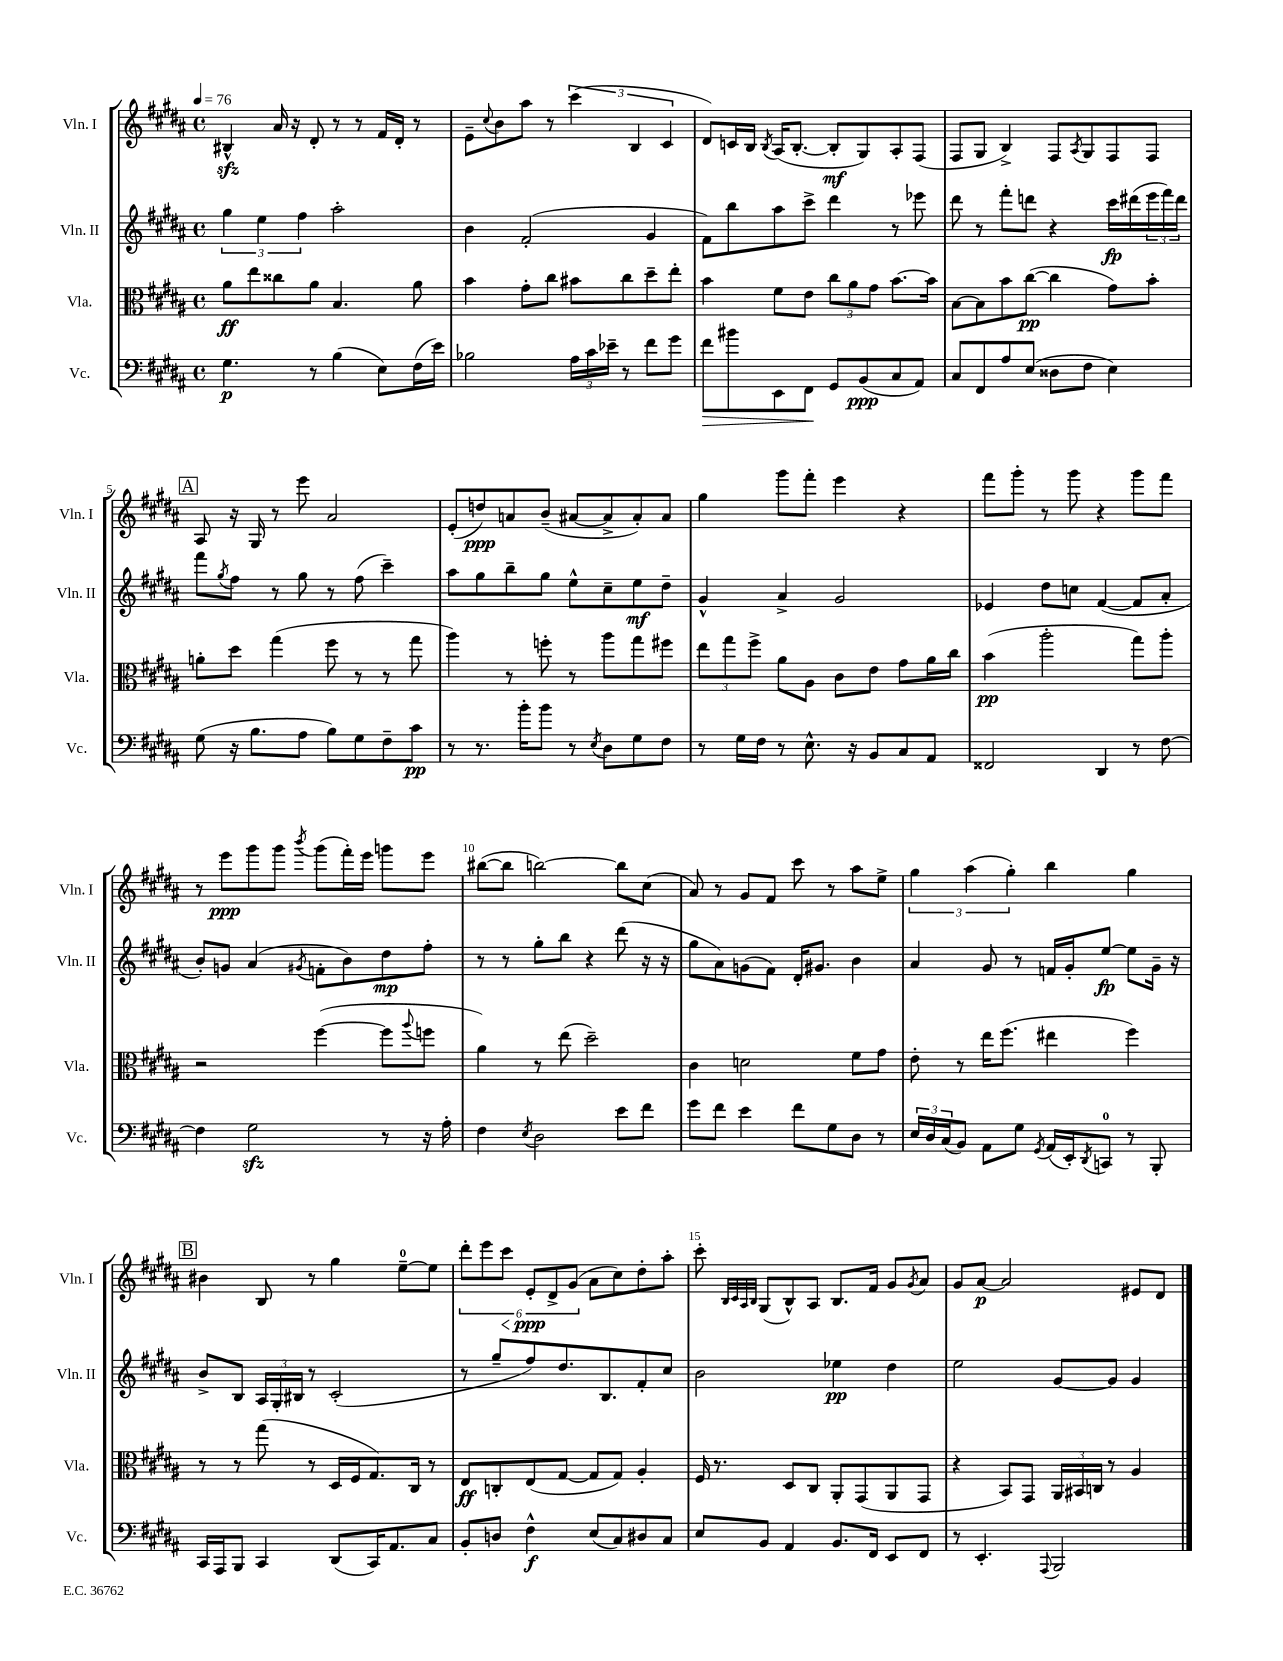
<<
\new StaffGroup <<
\new Staff = "s0" \with { instrumentName = "Vln. I" shortInstrumentName = "Vln. I" } {
    \clef treble \key b \major \defaultTimeSignature \time 4/4 \tempo 4 = 76
    bis4-^\sfz ais'16 r16 dis'8-. r8 r8 fis'16 dis'16-. r8 |
    e'8-- \appoggiatura { cis''8 } b'8 ais''8 r8 \tuplet 3/2 { cis'''4( b4 cis'4 } |
    dis'8) c'16 b16 \acciaccatura { b8 } ais16( b8.~-. b8-.\mf gis8) ais8-. fis8( |
    fis8 gis8 b4->) fis8 \acciaccatura { ais8 } gis8 fis8 fis8 |
    \mark \markup { \box "A" } ais8 r16 gis16 r8 e'''8 ais'2 |
    e'8-.( d''8\ppp) a'8 b'8--( ais'8~ ais'8-> ais'8-.) ais'8 |
    gis''4 gis'''8 fis'''8-. e'''4 r4 |
    fis'''8 gis'''8-. r8 gis'''8 r4 gis'''8 fis'''8 |
    r8 e'''8\ppp gis'''8 gis'''8 \acciaccatura { b'''8 } gis'''8( fis'''16-.) e'''16 g'''8 e'''8 |
    bis''8~( bis''8 b''2~) b''8 cis''8( |
    ais'8) r8 gis'8 fis'8 cis'''8 r8 ais''8 e''8-> |
    \tuplet 3/2 { gis''4 ais''4( gis''4-.) } b''4 gis''4 |
    \mark \markup { \box "B" } bis'4 b8 r8 gis''4 e''8-0~-- e''8 |
    \tuplet 6/4 { dis'''8-. e'''8 cis'''8\< e'8-.\ppp\! dis'8-> gis'8( } ais'8 cis''8) dis''8-. ais''8-. |
    cis'''8-. \grace { b32 cis'32 ais32 b32 } gis8( b8-^) ais8 b8. fis'16 gis'8 \acciaccatura { gis'8 } ais'8 |
    gis'8 ais'8~\p ais'2 eis'8 dis'8 \bar "|." |
}
\new Staff = "s1" \with { instrumentName = "Vln. II" shortInstrumentName = "Vln. II" } {
    \clef treble \key b \major \defaultTimeSignature \time 4/4
    \tuplet 3/2 { gis''4 e''4 fis''4 } ais''2-. |
    b'4 fis'2-.( gis'4 |
    fis'8) b''8 ais''8 cis'''8-> dis'''4 r8 ees'''8 |
    dis'''8 r8 fis'''8-. d'''8 r4 cis'''16\fp dis'''16( \tuplet 3/2 { e'''16 fis'''16) dis'''16 } |
    \mark \markup { \box "A" } fis'''8 \acciaccatura { gis''8 } fis''8 r8 gis''8 r8 fis''8( cis'''4--) |
    ais''8 gis''8 b''8-- gis''8 e''8-^ cis''8-- e''8\mf dis''8-- |
    gis'4-^ ais'4-> gis'2 |
    ees'4 dis''8 c''8 fis'4~( fis'8 ais'8-. |
    b'8-.) g'8 ais'4( \acciaccatura { gis'8 } f'8-. b'8) dis''8\mp fis''8-. |
    r8 r8 gis''8-. b''8 r4 dis'''8( r16 r16 |
    gis''8 ais'8) g'8( fis'8) dis'16-. gis'8. b'4 |
    ais'4 gis'8 r8 f'16 gis'16-. e''8~\fp e''8 gis'16-- r16 |
    \mark \markup { \box "B" } b'8-> b8 \tuplet 3/2 { ais16 gis16-. bis16 } r8 cis'2-.( |
    r8 gis''8-- fis''8) dis''8. b8. fis'8-. cis''8 |
    b'2 ees''4\pp dis''4 |
    e''2 gis'8~ gis'8 gis'4 \bar "|." |
}
\new Staff = "s2" \with { instrumentName = "Vla." shortInstrumentName = "Vla." } {
    \clef alto \key b \major \defaultTimeSignature \time 4/4
    ais'8\ff e''8 cisis''8 ais'8 b4. ais'8 |
    b'4 gis'8-. cis''8 bis'8 cis''8 dis''8-- e''8-. |
    b'4 fis'8 e'8 \tuplet 3/2 { cis''8 ais'8 gis'8 } b'8.~ b'16 |
    b8~ b8 b'8 cis''8~\pp( cis''4 gis'8) b'8-. |
    \mark \markup { \box "A" } a'8-. dis''8 gis''4( fis''8 r8 r8 gis''8 |
    ais''4) r8 f''8-. r8 ais''8 gis''8 fis''8 |
    \tuplet 3/2 { e''8 gis''8 fis''8-> } ais'8 ais8 cis'8 e'8 gis'8 ais'16 cis''16 |
    b'4\pp( ais''2-. gis''8) ais''8-. |
    r2 fis''4~( fis''8 \appoggiatura { ais''8 } f''8 |
    ais'4) r8 e''8( dis''2--) |
    cis'4 d'2 fis'8 gis'8 |
    e'8-. r8 e''16 fis''8.( eis''4 fis''4) |
    \mark \markup { \box "B" } r8 r8 gis''8( r8 dis16 fis16 gis8.) cis16 r8 |
    e8\ff c8-. e8( gis8~ gis8 gis8) ais4-. |
    fis16 r8. dis8 cis8 ais,8-. gis,8( ais,8 gis,8 |
    r4 b,8) gis,8 \tuplet 3/2 { ais,16 bis,16 c16 } r8 ais4 \bar "|." |
}
\new Staff = "s3" \with { instrumentName = "Vc." shortInstrumentName = "Vc." } {
    \clef bass \key b \major \defaultTimeSignature \time 4/4
    gis4.\p r8 b4( e8) fis16( e'16) |
    bes2 \tuplet 3/2 { ais16 cis'16 ees'16-- } r8 fis'8 gis'8 |
    fis'8\> bis'8 e,8 fis,8\! gis,8 b,8\ppp( cis8 ais,8) |
    cis8 fis,8 ais8 e8( disis8 fis8 e4) |
    \mark \markup { \box "A" } gis8( r16 b8. ais8 b8) gis8 fis8-- cis'8\pp |
    r8 r8. b'16-. b'8 r8 \acciaccatura { e8 } dis8 gis8 fis8 |
    r8 gis16 fis16 r8 e8.-^ r16 b,8 cis8 ais,8 |
    fisis,2 dis,4 r8 fis8~ |
    fis4 gis2\sfz r8 r16 ais16-. |
    fis4 \acciaccatura { e8 } dis2 e'8 fis'8 |
    gis'8 fis'8 e'4 fis'8 gis8 dis8 r8 |
    \tuplet 3/2 { e16 dis16 cis16( } b,8) ais,8 gis8 \acciaccatura { gis,8 } ais,16( e,16-.) \acciaccatura { dis,8 } c,8-0 r8 b,,8-. |
    \mark \markup { \box "B" } cis,16 ais,,16 b,,8 cis,4 dis,8( cis,16) ais,8. cis8 |
    b,8-. d8 fis4-^\f e8( cis8) dis8 cis8 |
    e8 b,8 ais,4 b,8. fis,16 e,8 fis,8 |
    r8 e,4.-. \appoggiatura { ais,,8 } b,,2 \bar "|." |
}
>>
>>
\layout { \context { \Score \override BarNumber.break-visibility = ##(#f #t #t) barNumberVisibility = #(every-nth-bar-number-visible 5) } }
